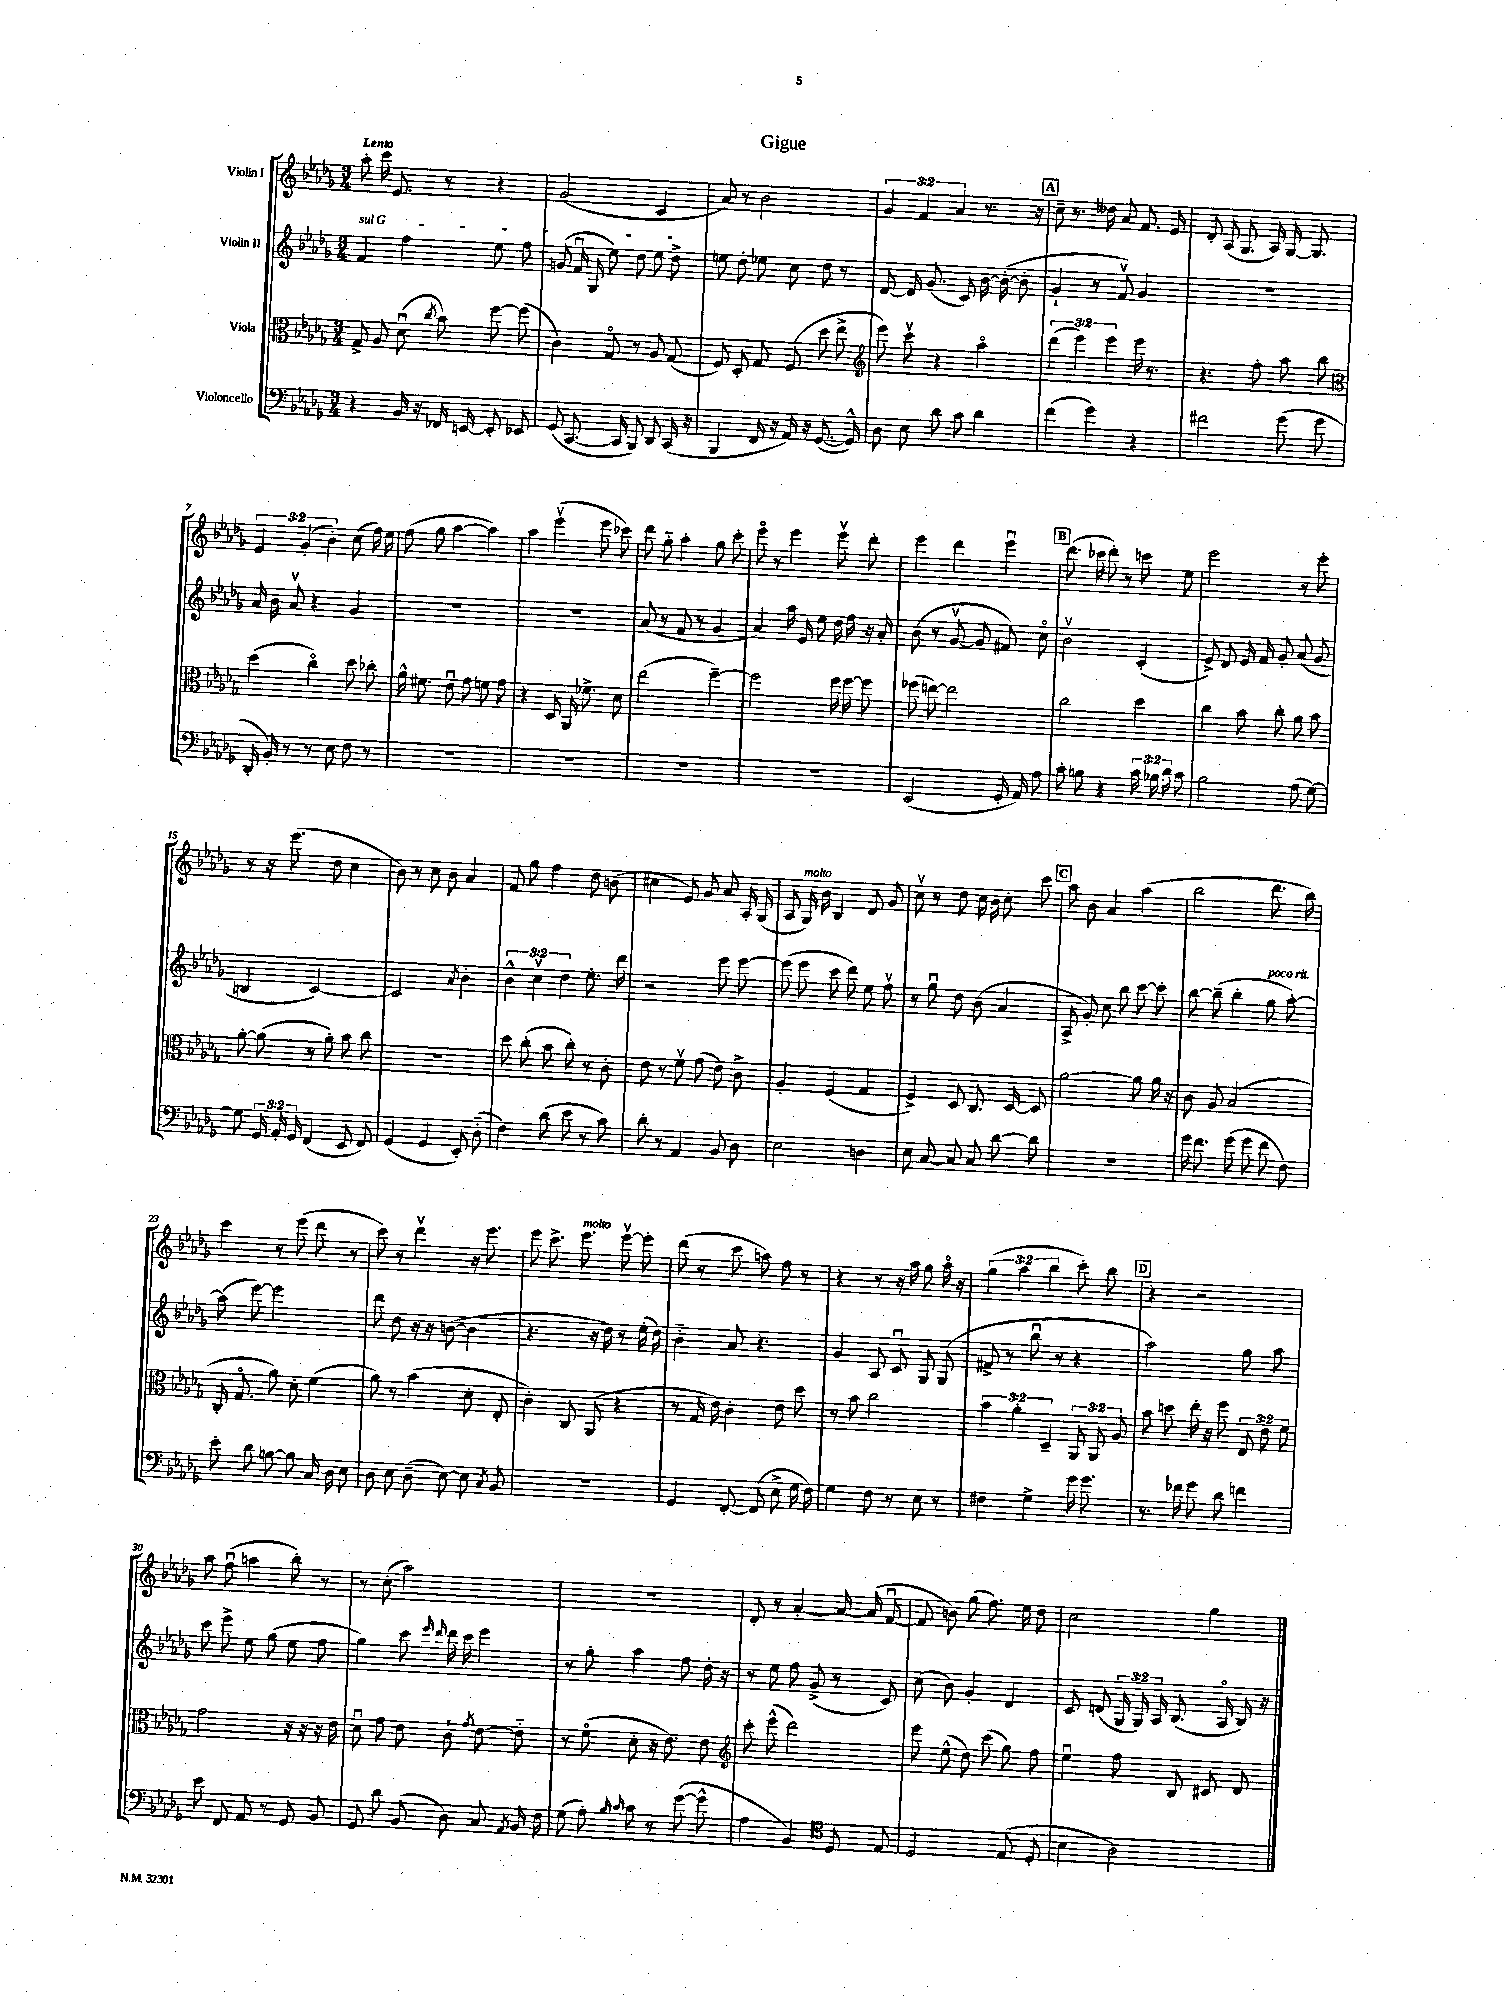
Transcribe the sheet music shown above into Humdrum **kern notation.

**kern	**kern	**kern	**kern
*part4	*part3	*part2	*part1
*staff4	*staff3	*staff2	*staff1
*I"Violoncello	*I"Viola	*I"Violin II	*I"Violin I
*clefF4	*clefC3	*clefG2	*clefG2
*k[b-e-a-d-g-]	*k[b-e-a-d-g-]	*k[b-e-a-d-g-]	*k[b-e-a-d-g-]
*M3/4	*M3/4	*M3/4	*M3/4
=1	=1	=1	=1
!	!	!	!LO:TX:a:B:t=Lento
!	!	!LO:TX:a:i:t=sul G	!
4r	8G-^/	4f/	8aa-'\
.	8A-/	.	16ccc\
.	.	.	8.e-/
16BB-/	(8d-u\	4ff\	.
16r	.	.	.
.	8qcc/	.	.
16FF-X/	8b-\)	.	8r
[16EEn/	.	.	.
8EE'/]	[8ff\	8ee-\	4r
8EE-X/	(8ff\]	8ff\	.
=2	=2	=2	=2
(8GG-/	4c\)	(8gn/	(2g-/
[8.CC/	.	16fu/	.
.	.	16G-/	.
.	8G-/	8ee-\)	.
16CC/]	.	.	.
8BBB-/)	8r	8dd-\	.
8DD-/	8A-/	8ee-\	4c/
(16CC/	(8G-/	8dd-^\	.
16r	.	.	.
=3	=3	=3	=3
4BBB-/	8F/)	8een\	8a-/)
.	8D-'/	8dd-'\	8r
16FF/	8G-/	8ee-X\	2b-\
16r	.	.	.
16AA-/)	(8F/	8cc\	.
16r	.	.	.
([8.GG-/	8dd-\	8dd-\	.
.	8ee-^\	8r	.
16GG-^^/])	.	.	.
=4	=4	=4	=4
*	*clefG2	*	*
8D-\	8eee-\)	[8d-/	6g-/
8E-\	8cccv\	16d-/]	.
.	.	.	6f/
.	.	(8.g-/	.
8d-\	4r	.	.
.	.	.	6a-/
8c\	.	8c/)	.
4d-\	4aa-\	[16b-\	8.r
.	.	(16b-'\_	.
.	.	8b-'\]	.
.	.	.	16r
!!LO:REH:place=s1:t=A
=5	=5	=5	=5
(4f\	(6ddd-\	4g-`/	8cc~\
.	.	.	8.r
.	6eee-\)	.	.
4g-\)	.	8r	.
.	.	.	16dd--X\
.	6eee-\	.	.
.	.	8fv/)	8a-/
4r	16eee-\	4g-/	8.f/
.	8.r	.	.
.	.	.	16e-/
=6	=6	=6	=6
2f#X\	4.r	2.r	8d-'/
.	.	.	(8A-/
.	.	.	8.G-/
.	8ff'\	.	.
.	.	.	16A-/)
(8g-\	8aa-\	.	[16G-/
.	.	.	8.G-/]
8g-\	8bb-\	.	.
!!LO:LB:g=z
=7	=7	=7	=7
*	*clefC3	*	*
16DD-'/	(4dd-\	16a-/	6e-/
16BB-'/)	.	16b-\	.
8r	.	8a-v/	.
.	.	.	(6g-'/
8r	4cc\)	4r	.
.	.	.	6b-'\)
8E-\	.	.	.
8F\	8dd-\	4g-/	(8cc\
8r	8cc-X'\	.	16ff\)
.	.	.	16ee-\
=8	=8	=8	=8
2.r	16a-^^\	2.r	(8ff\
.	8.f#X\	.	.
.	.	.	8gg-\
.	8e-u\	.	[4aa-\
.	8g-\	.	.
.	8fn\	.	4aa-\])
.	8g-\	.	.
=9	=9	=9	=9
2.r	4r	2.r	4aa-\
.	8D-/	.	(4eee-v\
.	16AA-/	.	.
.	8.f-X^\	.	.
.	.	.	8eee-\
.	8d-\	.	8ccc-X\)
=10	=10	=10	=10
2.r	(2ee-\	(8a-/	8ddd-\
.	.	8r	8gg-\
.	.	8f/	4aa-'\
.	.	8r	.
.	[4ff~\)	4g-/	8gg-\
.	.	.	8ccc'\
=11	=11	=11	=11
2.r	2ff\]	4a-/)	8eee-\
.	.	.	8r
.	.	16aa-\	4eee-\
.	.	16e-/	.
.	.	8ee-\	.
.	16ff\	16dd-\	8eee-v\
.	[16ff\	16ff\	.
.	8ff\]	16r	8ddd-'\
.	.	16a-'/	.
=12	=12	=12	=12
(2EE-/	(8ff-X\	(8b-\	4eee-\
.	[8een\)	8r	.
.	2ee\]	[8g-v/	4ddd-\
.	.	8g-/]	.
16GG-'/	.	8f#X/)	4eee-u\
16AA-/)	.	.	.
8A-\	.	8cc\	.
!!LO:REH:place=s1:t=B
=13	=13	=13	=13
8c'\	2cc\	2b-v\	(8.ddd-\
8Bn\	.	.	.
.	.	.	16ccc-X\
4r	.	.	8ddd-'\)
.	.	.	8r
24c\	4dd-\	(4c'/	8cccn\
24B-X\	.	.	.
24d-\	.	.	.
8c\	.	.	8ee-\
=14	=14	=14	=14
2B-\	4cc\	8e-^/)	2eee-\
.	.	8d-/	.
.	8b-\	16e-/	.
.	.	16f/	.
.	8cc'\	8g-'/	.
(8A-\	8a-\	(8a-/	8r
[8G-\)	8b-\	8g-/	8eee-'\
!!LO:LB:g=z
=15	=15	=15	=15
8G-\]	[8a-'\	4Bn/	8r
24GG-/	(8a-\]	.	16r
24AA-'/	.	.	.
.	.	.	(8.eee-\
24GG-/	.	.	.
(4FF/	8r	[2c/)	.
.	8a-'\)	.	8dd-\
8EE-/	8b-\	.	4cc\
8FF/)	8cc\	.	.
=16	=16	=16	=16
(4GG-/	2.r	2c/]	8b-\)
.	.	.	8r
4GG-/	.	.	8cc\
.	.	.	8b-\
.	.	8qa-/	.
8EE-'/)	.	4b-'\	4a-/
(8D-\	.	.	.
=17	=17	=17	=17
4F\)	8dd-\	6b-^^\	8f/
.	(8cc'\	.	8gg-\
.	.	6ccv\	.
(8d-\	8b-\	.	4ff\
.	.	6dd-\	.
8e-\	8cc'\)	.	.
8r	8r	8.ee-'\	8dd-\
8c\)	8c'\	.	(8bn\
.	.	16ddd-\	.
=18	=18	=18	=18
8d-'\	8e-\	2r	4cc#X\
8r	8r	.	.
4AA-/	8fv\	.	8e-/)
.	(8g-\	.	8g-/
8BB-/	8e-\)	8eee-\	8a-/
8D-\	8c^\	[8eee-\	16A-'/
.	.	.	(16G-/
=19	=19	=19	=19
2E-\	4A-'/	(8eee-\]	8A-/
!	!	!	!LO:TX:a:i:t=molto
.	.	8eee-\	16G-/)
.	.	.	16b-\
.	(4F/	8ccc\	4B-/
.	.	8ddd-\)	.
4Dn\	4G-/	8ee-\	8d-/
.	.	8ffv\	8g-/
=20	=20	=20	=20
8E-\	4F^/)	8r	8ccv\
[8C/	.	8gg-u\	8r
8C/]	8D-/	8dd-\	8dd-\
8C/	8.C/	(8b-\	16cc\
.	.	.	16b-\
[8d-\	.	4a-/	8cc'\
.	[16D-/	.	.
8d-\]	8D-/]	.	8ccc\
!!LO:REH:place=s1:t=C
=21	=21	=21	=21
2.r	[2a-\	8A-^/	8aa-\
.	.	8g-'/)	8b-\
.	.	8cc\	4a-/
.	.	8bb-\	.
.	8a-\]	[8ccc\	(4aa-\
.	16a-\	8ccc'\]	.
.	16r	.	.
=22	=22	=22	=22
16g-\	8c\	[8bb-\	2bb-\
8.f\	.	.	.
.	8A-/	(8bb-~\]	.
(8g-\	(2B-/	4bb-'\	.
8g-\	.	.	.
!	!	!LO:TX:a:i:t=poco rit.	!
8f\	.	8gg-\	8.ddd-\
8F\)	.	[8aa-'\)	.
.	.	.	16bb-\)
!!LO:LB:g=z
=23	=23	=23	=23
8e-'\	16C'/	(8aa-\]	4ccc\
.	8.G-/	.	.
8d-\	.	[8eee-\)	.
[8Bn\	8a-\)	2eee-\]	8r
8B\]	8d-'\	.	(8eee-\
16C/	(4f\	.	8ddd-\
16D-\	.	.	.
8E-\	.	.	8r
=24	=24	=24	=24
8D-\	8a-\)	8ddd-\	8ccc\)
8E-\	8r	8dd-\	8r
(8D-~\	(4b-\	16r	4ddd-v\
.	.	16r	.
[8E-\)	.	([8bn\	.
8E-\]	8d-'\	4b\]	16r
.	.	.	8.eee-\
8qC/	.	.	.
8BB-/	8E-'/	.	.
=25	=25	=25	=25
2.r	4c'\)	4.r	8eee-\
.	.	.	8.ccc^\
.	8C/	.	.
!	!	!	!LO:TX:a:i:t=molto
.	.	.	8.eee-\
.	(8AA-/	16r	.
.	.	16dd-\)	.
.	4r	8r	[8eee-v\
.	.	(16ee-'\	8eee-'\]
.	.	16dd-\)	.
=26	=26	=26	=26
4GG-/	8r	4b-\	(8ddd-\
.	16G-/	.	8r
.	16e-\)	.	.
[8FF'/	4c'\	8a-/	8ccc\
(8FF/]	.	4.r	8aan\)
8E-^\	8e-\	.	8ff\
16G-\	8dd-\	.	8r
16F\)	.	.	.
=27	=27	=27	=27
4G-\	8r	4g-/	4r
.	8b-\	.	.
8F\	2cc\	8A-/	8r
8r	.	8cu/	16r
.	.	.	16aa-\
8E-\	.	8G-/	8gg-\
8r	.	(8G-/	16aa-\
.	.	.	16r
=28	=28	=28	=28
4F#X\	6b-\	8f#X^/	(6gg-\
.	.	8r	.
.	6a-'\	.	6aa-\
4G-^\	.	8bb-u\	.
.	6D-~/	.	6bb-\
.	.	8r	.
16g-\	12AA-/	4r	8ccc'\)
8.g-\	.	.	.
.	12AA-/	.	.
.	.	.	8bb-\
.	12A-/	.	.
!!LO:REH:place=s1:t=D
=29	=29	=29	=29
8.r	8b-\	2aa-\)	4r
.	8ddn\	.	.
16f-X\	.	.	.
8g-\	16ee-'\	.	2r
.	16r	.	.
8d-\	8ff\	.	.
4fn\	12E-/	8gg-\	.
.	12e-\	.	.
.	.	8aa-\	.
.	12f\	.	.
!!LO:LB:g=z
=30	=30	=30	=30
8e-\	2g-\	8ccc\	8aa-\
8FF/	.	8eee-^\	(8ffu\
8AA-/	.	8ee-\	4aan\
8r	.	(8gg-\	.
8GG-/	16r	8ee-\	8bb-'\)
.	16r	.	.
8BB-/	16r	8ff\	8r
.	16e-\	.	.
=31	=31	=31	=31
8GG-/	8d-u\	4gg-\)	8r
8d-\	8g-\	.	(8cc'\
(8BB-/	8e-\	8ccc\	2aa-\)
.	.	16qqeee-/	.
.	.	16qqddd-/	.
8D-\)	8c`\	16ddd-\	.
.	.	16ccc\	.
.	8qg-/	.	.
8C/	[8e-\	4eee-\	.
8qAA-/	.	.	.
16BB-/	8e-\]	.	.
16F\	.	.	.
=32	=32	=32	=32
(8G-\	8r	8r	2.r
8A-'\)	(8f\	8gg-'\	.
16qqB-/	.	.	.
16qqc/	.	.	.
8c\	8d-'\	4aa-\	.
8r	16r	.	.
.	8.e-\)	.	.
([8g-\	.	8ff\	.
8g-^^\]	8e-\	16dd-'\	.
.	.	16r	.
=33	=33	=33	=33
*	*clefG2	*	*
4A-\	8ccc'\	8r	8d-'/
.	(8eee-^^\	8ee-\	8r
4BB-/)	2ddd-\)	8ff\	[4a-'/
.	.	(8g-^/	.
*clefC4	*	*	*
8D-/	.	8r	16a-/_
.	.	.	(16a-/]
8E-/	.	8c/)	[8fu/
=34	=34	=34	=34
2D-/	8eee-\	(8cc\	8f/]
.	(8ee-^^\	8b-\)	8bn\)
.	8dd-\)	4g-'/	(8gg-\
.	(8ccc\	.	8.ff\)
(8E-/	8gg-\)	4d-/	.
.	.	.	16ee-\
8D-'/	8ff\	.	8dd-\
=35	=35	=35	=35
4B-\	4ee-u\	8c/	2cc\
.	.	(8dn/	.
2A-\)	8ff\	24G-/	.
.	.	24G-/)	.
.	.	24A-/	.
.	8B-/	(8.B-/	.
.	8c#X/	.	4gg-\
.	.	16A-/	.
.	8d-/	16B-/)	.
.	.	16r	.
==	==	==	==
*-	*-	*-	*-
